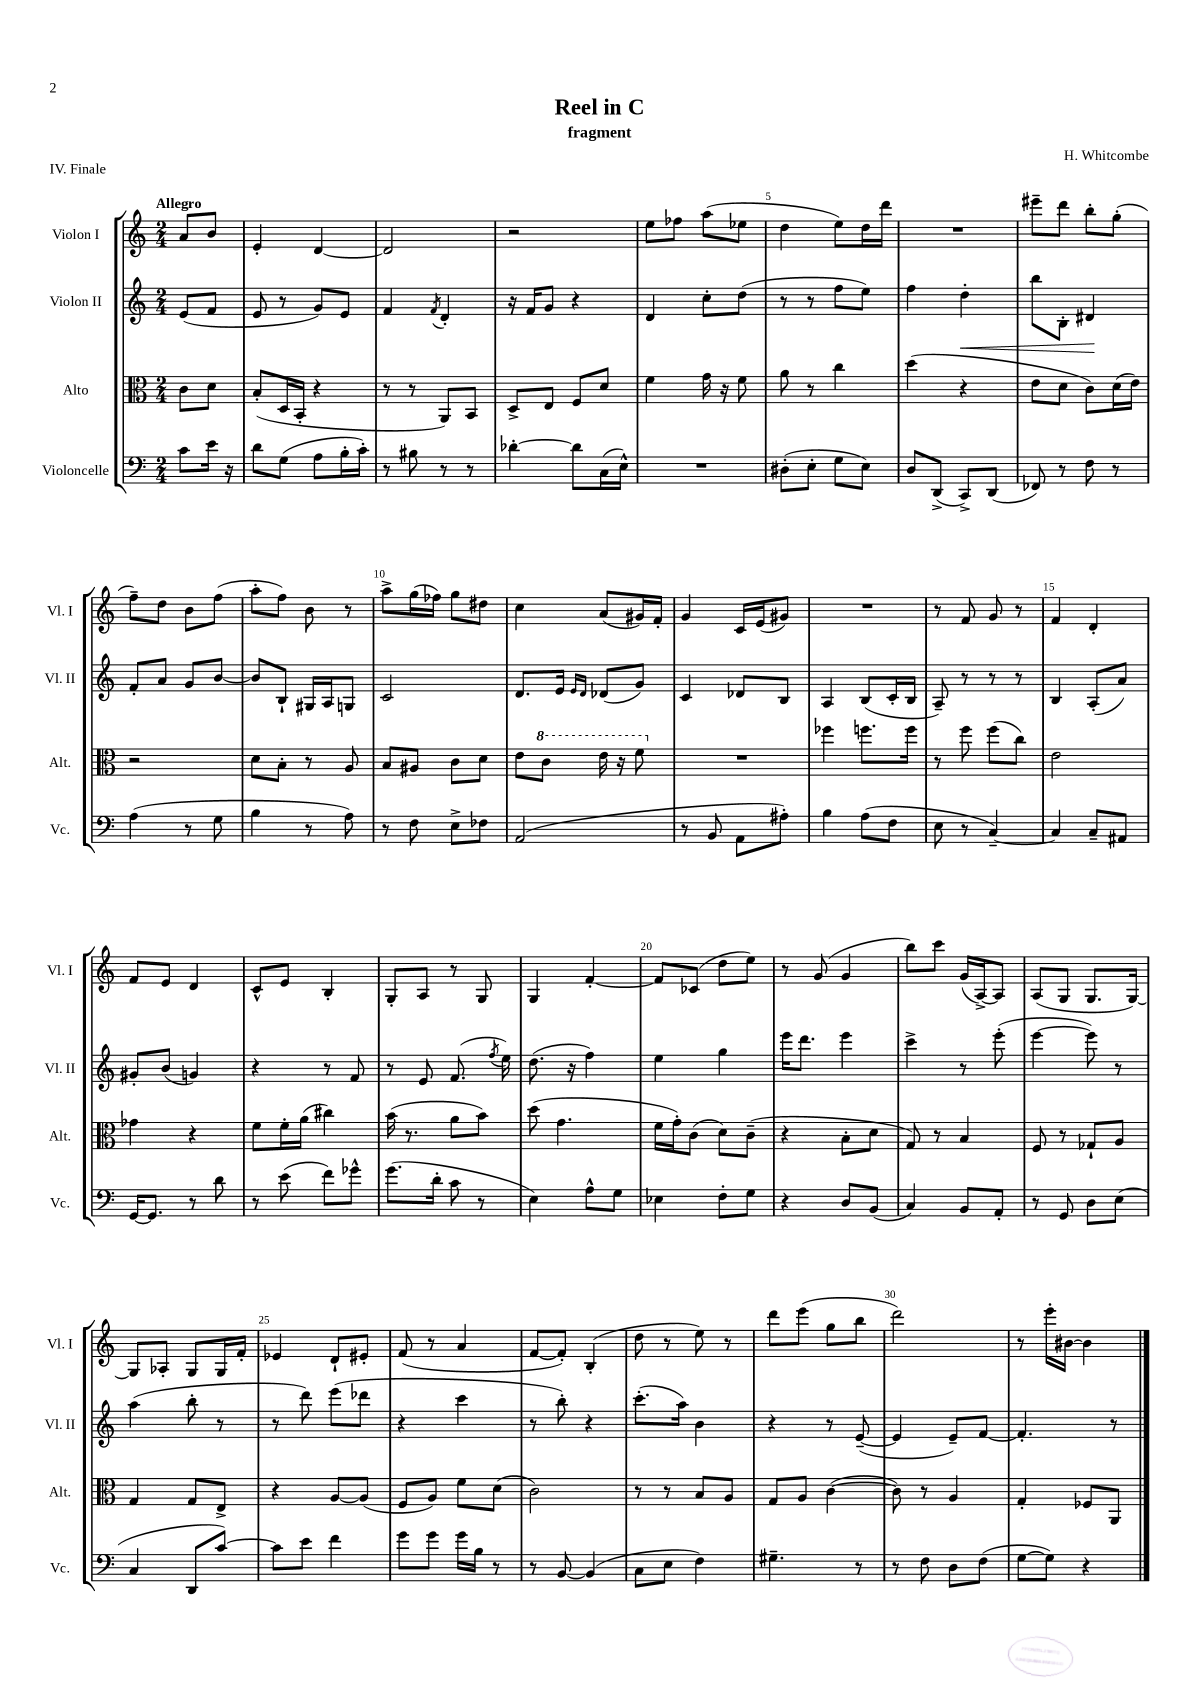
\header { title = "Reel in C" composer = "H. Whitcombe" subtitle = "fragment" piece = "IV. Finale" }
<<
\new StaffGroup <<
\new Staff = "s0" \with { instrumentName = "Violon I" shortInstrumentName = "Vl. I" } {
    \clef treble \key c \major \numericTimeSignature \time 2/4 \partial 4 \tempo "Allegro"
    \autoBeamOff a'8[ b'8] |
    e'4-. d'4~ |
    d'2 |
    r2 |
    e''8[ fes''8] a''8[( ees''8] |
    d''4 e''8[) d''16 d'''16] |
    R2 |
    eis'''8[-- d'''8] b''8[-. g''8]-.( |
    f''8[--) d''8] b'8[ f''8]( |
    a''8[-. f''8]) b'8 r8 |
    a''8[-> g''16( fes''16]) g''8[ dis''8] |
    c''4 a'8[( gis'16) f'16]-. |
    g'4 c'16[ e'16( gis'8]) |
    R2 |
    r8 f'8 g'8 r8 |
    f'4 d'4-. |
    f'8[ e'8] d'4 |
    c'8[-^ e'8] b4-. |
    g8[-. a8] r8 g8 |
    g4 f'4~-. |
    f'8[ ces'8]( d''8[ e''8]) |
    r8 g'8( g'4 |
    b''8[) c'''8] g'16[( a16~->) a8] |
    a8[( g8] g8.[ g16]~) |
    g8[ aes8]-. g8[ g16 f'16]-. |
    ees'4 d'8[-! eis'8]-. |
    f'8( r8 a'4 |
    f'8[~ f'8]-.) b4-.( |
    d''8 r8 e''8) r8 |
    d'''8[ e'''8]( g''8[ b''8] |
    d'''2) |
    r8 e'''16[-. bis'16]~ bis'4 \bar "|." |
}
\new Staff = "s1" \with { instrumentName = "Violon II" shortInstrumentName = "Vl. II" } {
    \clef treble \key c \major \numericTimeSignature \time 2/4 \partial 4
    \autoBeamOff e'8[( f'8] |
    e'8 r8 g'8[) e'8] |
    f'4 \acciaccatura { f'8 } d'4-. |
    r16 f'16[ g'8] r4 |
    d'4 c''8[-. d''8]( |
    r8 r8 f''8[ e''8]) |
    f''4 d''4-.\< |
    b''8[ b8]-. dis'4\! |
    f'8[-. a'8] g'8[ b'8]~ |
    b'8[ b8]-! gis16[ a16 g8] |
    c'2 |
    d'8.[ e'16] \grace { e'16[ d'16] } des'8[( g'8]) |
    c'4 des'8[ b8] |
    a4 b8[( c'16-. b16] |
    a8--) r8 r8 r8 |
    b4 a8[-.( a'8]) |
    gis'8[-. b'8]( g'4) |
    r4 r8 f'8 |
    r8 e'8 f'8.( \acciaccatura { f''8 } e''16) |
    d''8.( r16 f''4) |
    e''4 g''4 |
    e'''16[ d'''8.] e'''4 |
    c'''4-> r8 e'''8-.( |
    e'''4~ e'''8) r8 |
    a''4( b''8-. r8 |
    r8 d'''8) e'''8[( des'''8] |
    r4 c'''4 |
    r8 b''8-.) r4 |
    c'''8.[-.( a''16]) b'4 |
    r4 r8 e'8~--( |
    e'4 e'8[--) f'8]~ |
    f'4.-. r8 \bar "|." |
}
\new Staff = "s2" \with { instrumentName = "Alto" shortInstrumentName = "Alt." } {
    \clef alto \key c \major \numericTimeSignature \time 2/4 \partial 4
    \autoBeamOff c'8[ d'8] |
    b8[-.( d16 b,16]-. r4 |
    r8 r8 a,8[) b,8] |
    d8[-> e8] f8[ d'8] |
    f'4 g'16 r16 f'8 |
    a'8 r8 c''4 |
    d''4( r4 |
    e'8[ d'8] c'8[) d'16( e'16]) |
    r2 |
    d'8[ b8]-. r8 a8 |
    b8[ ais8] c'8[ d'8] |
    e'8[ \ottava #1 c''8] e''16 r16 f''8 \ottava #0 |
    R2 |
    fes''4 f''8.[ f''16] |
    r8 f''8 f''8[( c''8]) |
    e'2 |
    ges'4 r4 |
    f'8[ f'16-. a'16]( cis''4) |
    b'16( r8. a'8[ b'8]) |
    d''8( g'4. |
    f'16[ g'16-.) c'8]( d'8[) c'8]--( |
    r4 b8[-. d'8] |
    g8) r8 b4 |
    f8 r8 ges8[-! a8] |
    g4 g8[ e8]-> |
    r4 a8[~ a8]( |
    f8[ a8]) f'8[ d'8]( |
    c'2) |
    r8 r8 b8[ a8] |
    g8[ a8] c'4~( |
    c'8) r8 a4 |
    g4-. fes8[ a,8] \bar "|." |
}
\new Staff = "s3" \with { instrumentName = "Violoncelle" shortInstrumentName = "Vc." } {
    \clef bass \key c \major \numericTimeSignature \time 2/4 \partial 4
    \autoBeamOff c'8[ e'16] r16 |
    d'8[ g8]( a8[ b16-. c'16]-.) |
    r8 bis8 r8 r8 |
    des'4~-. des'8[ c16( e16]-^) |
    R2 |
    dis8[-.( e8]-. g8[ e8]) |
    d8[ d,8]->( c,8[->) d,8]( |
    fes,8) r8 f8 r8 |
    a4( r8 g8 |
    b4 r8 a8) |
    r8 f8 e8[-> fes8] |
    a,2( |
    r8 b,8 a,8[ ais8]-.) |
    b4 a8[( f8] |
    e8 r8 c4~--) |
    c4 c8[-- ais,8] |
    g,16[~ g,8.] r8 d'8 |
    r8 e'8( f'8[) ges'8]-^ |
    g'8.[( d'16]-. c'8 r8 |
    e4) a8[-^ g8] |
    ees4 f8[-. g8] |
    r4 d8[ b,8]( |
    c4) b,8[ a,8]-. |
    r8 g,8 d8[ e8]( |
    c4 d,8[ c'8]~) |
    c'8[ e'8] f'4 |
    g'8[ g'8] g'16[ b16] r8 |
    r8 b,8~ b,4( |
    c8[ e8] f4) |
    gis4.-- r8 |
    r8 f8 d8[ f8]( |
    g8[~ g8]) r4 \bar "|." |
}
>>
>>
\layout { \context { \Score \override BarNumber.break-visibility = ##(#f #t #t) barNumberVisibility = #(every-nth-bar-number-visible 5) } }
